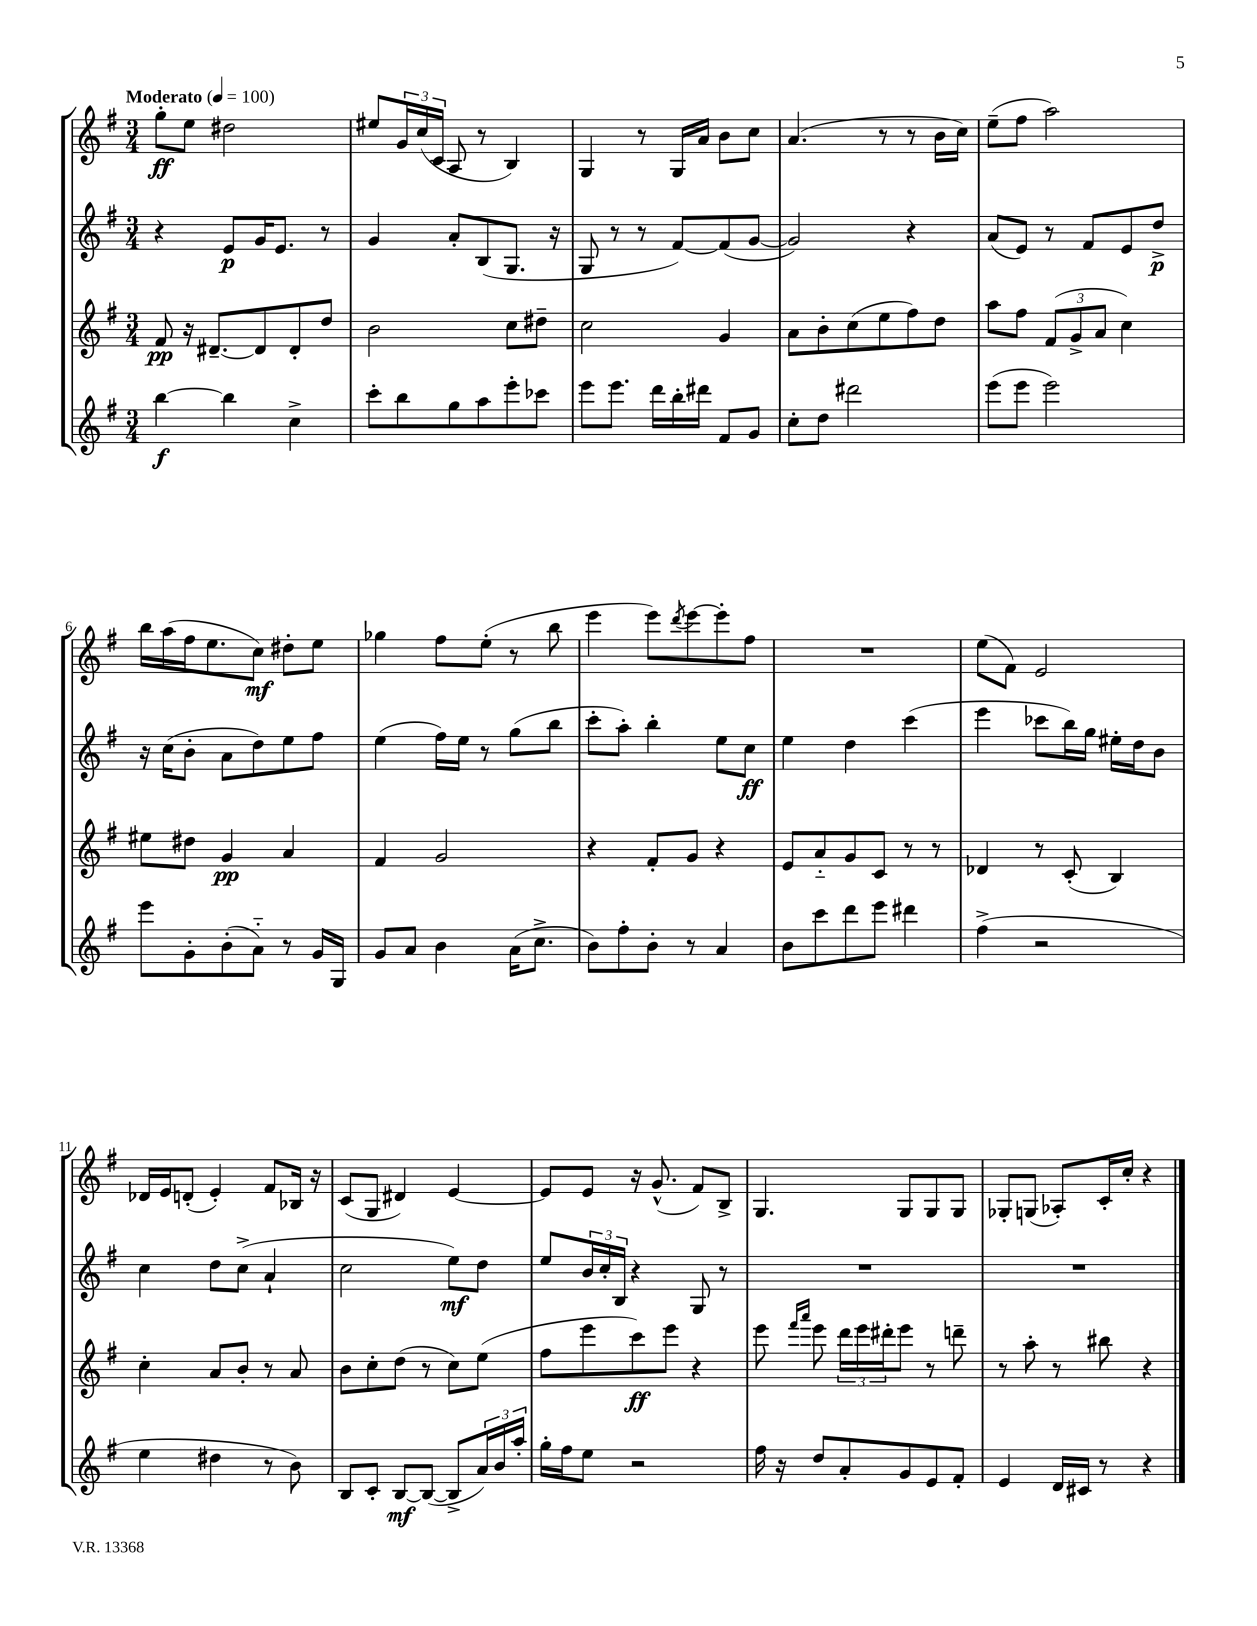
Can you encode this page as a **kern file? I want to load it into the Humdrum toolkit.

**kern	**dynam	**kern	**dynam	**kern	**dynam	**kern	**dynam
*part4	*part4	*part3	*part3	*part2	*part2	*part1	*part1
*staff4	*staff4	*staff3	*staff3	*staff2	*staff2	*staff1	*staff1
*clefG2	*	*clefG2	*	*clefG2	*	*clefG2	*
*k[f#]	*	*k[f#]	*	*k[f#]	*	*k[f#]	*
*M3/4	*	*M3/4	*	*M3/4	*	*M3/4	*
*MM100	*	*MM100	*	*MM100	*	*MM100	*
=1	=1	=1	=1	=1	=1	=1	=1
!	!	!	!	!	!	!LO:TX:a:B:t=Moderato	!
[4bb\	f	8f#/	pp	4r	.	8gg'\L	ff
.	.	16r	.	.	.	8ee\J	.
.	.	[8.d#X~/L	.	.	.	.	.
4bb\]	.	.	.	8e/L	p	2dd#X\	.
.	.	8d#/]	.	16g/K	.	.	.
.	.	.	.	8.e/J	.	.	.
4cc^\	.	8d#'/	.	.	.	.	.
.	.	8dd/J	.	8r	.	.	.
=2	=2	=2	=2	=2	=2	=2	=2
8ccc'\L	.	2b\	.	4g/	.	8ee#X/L	.
8bb\	.	.	.	.	.	24g/L	.
.	.	.	.	.	.	(24cc/	.
.	.	.	.	.	.	24c/JJ	.
8gg\	.	.	.	8a'/L	.	8A/	.
8aa\	.	.	.	(8B/	.	8r	.
8eee'\	.	8cc\L	.	8.G/J	.	4B/)	.
8ccc-X\J	.	8dd#X~\J	.	.	.	.	.
.	.	.	.	16r	.	.	.
=3	=3	=3	=3	=3	=3	=3	=3
8eee\L	.	2cc\	.	8G/	.	4G/	.
8.eee\J	.	.	.	8r	.	.	.
.	.	.	.	8r	.	8r	.
16ddd\LL	.	.	.	.	.	.	.
16bb'\	.	.	.	[8f#/L)	.	16G/LL	.
16ddd#X\JJ	.	.	.	.	.	16a/JJ	.
8f#/L	.	4g/	.	(8f#/]	.	8b\L	.
8g/J	.	.	.	[8g/J	.	8cc\J	.
=4	=4	=4	=4	=4	=4	=4	=4
8cc'\L	.	8a\L	.	2g/])	.	(4.a/	.
8dd\J	.	8b'\	.	.	.	.	.
2ddd#X\	.	(8cc\	.	.	.	.	.
.	.	8ee\	.	.	.	8r	.
.	.	8ff#\)	.	4r	.	8r	.
.	.	8dd\J	.	.	.	16b\LL	.
.	.	.	.	.	.	16cc\JJ)	.
=5	=5	=5	=5	=5	=5	=5	=5
(8eee\L	.	8aa\L	.	(8a/L	.	(8ee~\L	.
8eee\J	.	8ff#\J	.	8e/J)	.	8ff#\J	.
2eee\)	.	(12f#/L	.	8r	.	2aa\)	.
.	.	12g^/	.	.	.	.	.
.	.	.	.	8f#/L	.	.	.
.	.	12a/J	.	.	.	.	.
.	.	4cc\)	.	8e/	.	.	.
.	.	.	.	8dd^/J	p	.	.
!!LO:LB:g=z
=6	=6	=6	=6	=6	=6	=6	=6
8eee\L	.	8ee#X\L	.	16r	.	16bb\LL	.
.	.	.	.	(16cc\KL	.	(16aa\	.
8g'\	.	8dd#X\J	.	8b'\J	.	16ff#\J	.
.	.	.	.	.	.	8.ee\	.
(8b'\	.	4g/	pp	8a\L	.	.	.
8a\J)	.	.	.	8dd\)	.	8cc\J)	mf
8r	.	4a/	.	8ee\	.	8dd#X'\L	.
16g/LL	.	.	.	8ff#\J	.	8ee\J	.
16G/JJ	.	.	.	.	.	.	.
=7	=7	=7	=7	=7	=7	=7	=7
8g/L	.	4f#/	.	(4ee\	.	4gg-X\	.
8a/J	.	.	.	.	.	.	.
4b\	.	2g/	.	16ff#\LL)	.	8ff#\L	.
.	.	.	.	16ee\JJ	.	.	.
.	.	.	.	8r	.	(8ee'\J	.
(16a\KL	.	.	.	(8gg\L	.	8r	.
8.cc^\J	.	.	.	.	.	.	.
.	.	.	.	8bb\J	.	8bb\	.
=8	=8	=8	=8	=8	=8	=8	=8
8b\L)	.	4r	.	8ccc'\L	.	4eee\	.
8ff#'\	.	.	.	8aa'\J)	.	.	.
8b'\J	.	8f#'/L	.	4bb'\	.	8eee\L)	.
.	.	.	.	.	.	8qddd/	.
8r	.	8g/J	.	.	.	[8eee\	.
4a/	.	4r	.	8ee\L	.	8eee'\]	.
.	.	.	.	8cc\J	ff	8ff#\J	.
=9	=9	=9	=9	=9	=9	=9	=9
8b\L	.	8e/L	.	4ee\	.	2.r	.
8ccc\	.	8a/	.	.	.	.	.
8ddd\	.	8g/	.	4dd\	.	.	.
8eee\J	.	8c/J	.	.	.	.	.
4ddd#X\	.	8r	.	(4ccc\	.	.	.
.	.	8r	.	.	.	.	.
=10	=10	=10	=10	=10	=10	=10	=10
(4ff#^\	.	4d-X/	.	4eee\	.	(8ee\L	.
.	.	.	.	.	.	8f#\J)	.
2r	.	8r	.	8ccc-X\L	.	2e/	.
.	.	(8c'/	.	16bb\L)	.	.	.
.	.	.	.	16gg\JJ	.	.	.
.	.	4B/)	.	16ee#X'\LL	.	.	.
.	.	.	.	16dd\J	.	.	.
.	.	.	.	8b\J	.	.	.
!!LO:LB:g=z
=11	=11	=11	=11	=11	=11	=11	=11
4ee\	.	4cc'\	.	4cc\	.	16d-X/LL	.
.	.	.	.	.	.	16e/J	.
.	.	.	.	.	.	(8dn'/J	.
4dd#X\	.	8a/L	.	8dd\L	.	4e'/)	.
.	.	8b'/J	.	(8cc^\J	.	.	.
8r	.	8r	.	4a`/	.	8f#/L	.
8b\)	.	8a/	.	.	.	16B-X/Jk	.
.	.	.	.	.	.	16r	.
=12	=12	=12	=12	=12	=12	=12	=12
8B/L	.	8b\L	.	2cc\	.	(8c/L	.
8c'/J	.	8cc'\	.	.	.	8G/J	.
[8B/L	mf	(8dd\J	.	.	.	4d#X/)	.
(8B/J_	.	8r	.	.	.	.	.
8B^/L]	.	8cc\L)	.	8ee\L)	mf	[4e/	.
24a/L)	.	(8ee\J	.	8dd\J	.	.	.
24b/	.	.	.	.	.	.	.
24aa'/JJ	.	.	.	.	.	.	.
=13	=13	=13	=13	=13	=13	=13	=13
16gg'\LL	.	8ff#\L	.	8ee/L	.	8e/L]	.
16ff#\J	.	.	.	.	.	.	.
8ee\J	.	8eee\	.	24b/L	.	8e/J	.
.	.	.	.	24cc'/	.	.	.
.	.	.	.	24B/JJ	.	.	.
2r	.	8ccc\)	ff	4r	.	16r	.
.	.	.	.	.	.	(8.g^^/	.
.	.	8eee\J	.	.	.	.	.
.	.	4r	.	8G/	.	8f#/L)	.
.	.	.	.	8r	.	8B^/J	.
=14	=14	=14	=14	=14	=14	=14	=14
16ff#\	.	8eee\	.	2.r	.	4.G/	.
16r	.	.	.	.	.	.	.
.	.	16qqfff#/LL	.	.	.	.	.
.	.	16qqaaa/JJ	.	.	.	.	.
8dd/L	.	8eee\	.	.	.	.	.
8a'/	.	24ddd\LL	.	.	.	.	.
.	.	24eee\	.	.	.	.	.
.	.	24ddd#X'\J	.	.	.	.	.
8g/	.	8eee\J	.	.	.	8G/L	.
8e/	.	8r	.	.	.	8G/	.
8f#'/J	.	8dddn~\	.	.	.	8G/J	.
=15	=15	=15	=15	=15	=15	=15	=15
4e/	.	8r	.	2.r	.	8G-X'/L	.
.	.	8aa'\	.	.	.	(8Gn/J	.
16d/LL	.	8r	.	.	.	8A-X'/L)	.
16c#X/JJ	.	.	.	.	.	.	.
8r	.	8bb#X\	.	.	.	16c'/L	.
.	.	.	.	.	.	16cc'/JJ	.
4r	.	4r	.	.	.	4r	.
==	==	==	==	==	==	==	==
*-	*-	*-	*-	*-	*-	*-	*-
